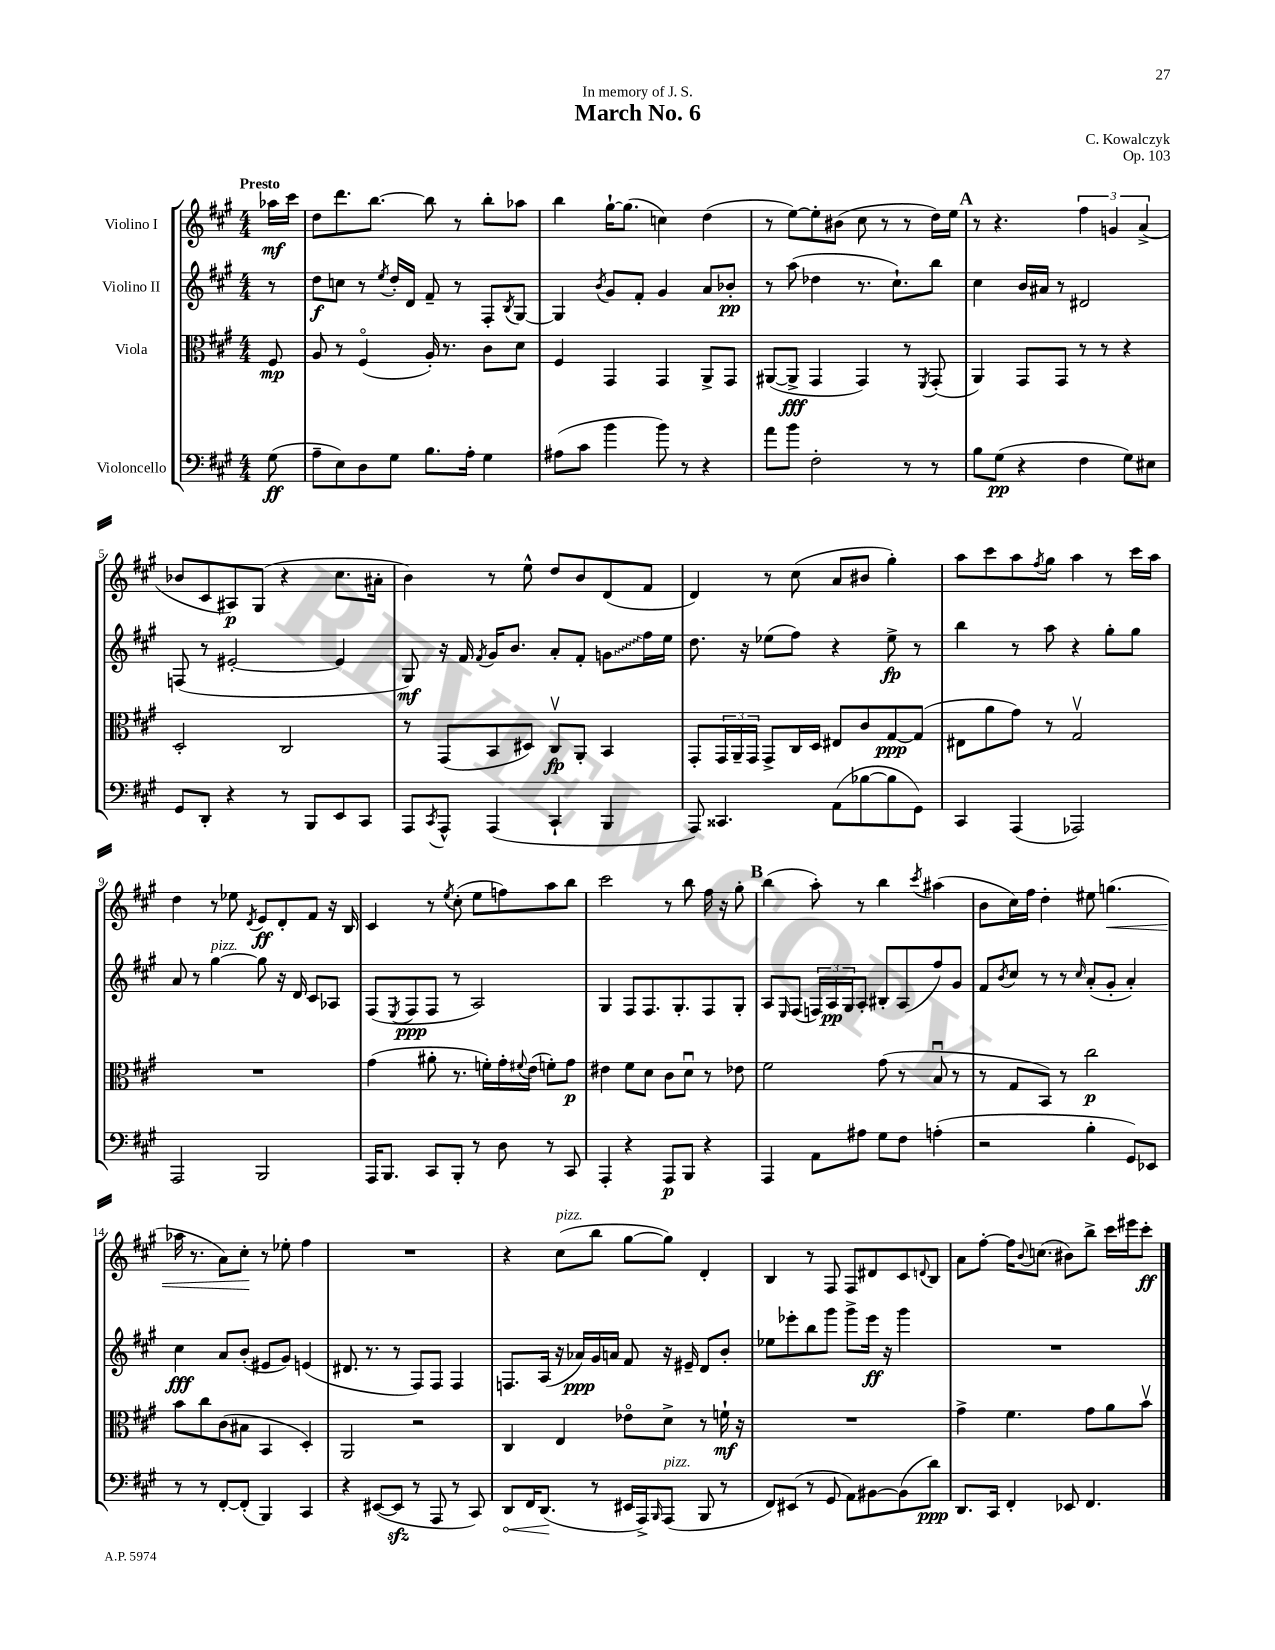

**kern	**kern	**kern	**kern
*staff4	*staff3	*staff2	*staff1
*clefF4	*clefC3	*clefG2	*clefG2
*k[f#c#g#]	*k[f#c#g#]	*k[f#c#g#]	*k[f#c#g#]
*M4/4	*M4/4	*M4/4	*M4/4
(8G#	8F#	8r	16aa-
.	.	.	16ccc#
=	=	=	=
8A~	8A	8dd	8dd
8E)	8r	8cc	8.ddd
8D	(4F#o	8r	.
.	.	.	[8.bb
.	.	8qee	.
8G#	.	16dd'	.
.	.	16d	.
8.B	16A')	8f#~	8bb]
.	8.r	.	.
.	.	8r	8r
16A'	.	.	.
4G#	8c#	8F#'	8bb'
.	.	8qB	.
.	8d	[8G#	8aa-
=	=	=	=
(8A#	4F#	4G#]	4bb
8c#	.	.	.
.	.	8qb	.
4b	4GG#	8g#	[16gg#`
.	.	.	(8.gg#]
.	.	8f#'	.
8b)	4GG#	4g#	4cc)
8r	.	.	.
4r	8AA^	8a	(4dd
.	8GG#	8b-'	.
=	=	=	=
8a	([8AA#	8r	8r
8b	8AA#^]	(8aa	[8ee)
2F#'	4GG#	4dd-	8ee']
.	.	.	(8b#
.	4GG#)	8.r	8cc#
.	.	.	8r
.	.	8.cc#`)	.
8r	8r	.	8r
.	8qFF#	.	.
8r	(8GG#'	8bb	16dd)
.	.	.	16ee
=	=	=	=
8B	4AA)	4cc#	8r
(8G#	.	.	4.r
4r	8GG#	16b	.
.	.	16a#	.
.	8GG#	8r	.
4F#	8r	2d#	6ff#
.	8r	.	.
.	.	.	6g
8G#)	4r	.	.
.	.	.	(6a^
8E#	.	.	.
=	=	=	=
8GG#	2D'	(8F	8b-
8DD'	.	8r	8c#
4r	.	[2e#'	8A#)
.	.	.	(8G#
8r	2C#	.	4r
8BBB	.	.	.
8EE	.	4e#]	8.cc#
8CC#	.	.	.
.	.	.	16a#'
=	=	=	=
8AAA	8r	8G#)	4b)
8qCC#	.	.	.
8AAA^^	(8GG#	16r	.
.	.	16f#	.
.	.	8qf#	.
(4AAA	8BB	16g#	8r
.	.	8.b	.
.	8D#)	.	8ee^^
4CC#`	8C#v	8a'	8dd
.	8AA'	8f#'	8b
4BBB	4BB	8g	(8d
.	.	16ff#	8f#
.	.	16ee	.
=	=	=	=
8AAA)	8GG#'	8.dd	4d)
4.CC##	24GG#	.	.
.	24AA~	.	.
.	.	16r	.
.	24GG#	.	.
.	8GG#^	(8ee-	8r
.	16C#	8ff#)	(8cc#
.	16D	.	.
(8AA	8E#	4r	8a
[8B-	8c#	.	8b#
8B-]	[8G#	8ee-^	4gg#')
8GG#)	(8G#]	8r	.
=	=	=	=
4CC#	8E#	4bb	8aa
.	8a	.	8ccc#
(4AAA	8g#)	8r	8aa
.	.	.	8qff#
.	8r	8aa	8gg#
2AAA-)	2G#v	4r	4aa
.	.	8gg#'	8r
.	.	8gg#	16ccc#
.	.	.	16aa
=	=	=	=
2AAA	1r	8a	4dd
.	.	8r	.
.	.	[4gg#	8r
.	.	.	8ee-
.	.	.	8qd
2BBB	.	8gg#]	8e
.	.	16r	8d'
.	.	16d	.
.	.	8c#	8f#
.	.	8A-	16r
.	.	.	16B
=	=	=	=
16AAA	(4g#	(8F#	4c#
8.BBB	.	.	.
.	.	8qE	.
.	.	8F#	.
8CC#	8a#'	8F#	8r
.	.	.	8qee
8BBB'	8.r	8r	(8cc#'
8r	.	2A)	8ee
.	16f')	.	.
8D	16g#'	.	8ff)
.	8qqf#	.	.
.	(16e	.	.
8r	8f')	.	8aa
8CC#	8g#	.	8bb
=	=	=	=
4AAA'	4e#	4G#	2ccc#
4r	8f#	8F#	.
.	8d	8.F#	.
8AAA	8c#	.	8r
.	.	8.G#'	.
8BBB	8du	.	8bb
4r	8r	8F#	16ff#
.	.	.	16r
.	8e-	8G#'	8gg#'
=	=	=	=
4AAA	2f#	8A	(4bb
.	.	16qqE	.
.	.	(8F#	.
8AA	.	24F)	8aa')
.	.	24A	.
.	.	24G#	.
8A#	.	8A'	8r
8G#	(8g#	8B#'	4bb
8F#	8r	(8A	.
.	.	.	8qccc#
(4A'	8Bu	8ff#)	(4aa#
.	8r	8g#	.
=	=	=	=
2r	8r	8f#	8b
.	.	8qb	.
.	8G#	8cc#	16cc#)
.	.	.	16ff#
.	8BB)	8r	4dd'
.	8r	8r	.
.	.	16qqcc#	.
4B'	2cc#	(8a'	8ee#
.	.	8g#'	(4.gg
8GG#)	.	4a')	.
8EE-	.	.	.
=	=	=	=
8r	8b	4cc#	16aa-
.	.	.	8.r
8r	8cc#	.	.
[8FF#'	(8c#	8a	8a)
(8FF#']	8B#	(8b'	8cc#'
4BBB)	4BB	8e#	8r
.	.	8g#)	8ee-'
4CC#	4D')	(4e	4ff#
=	=	=	=
4r	2AA	8.d#	1r
.	.	8.r	.
([8EE#	.	.	.
8EE#]	.	8r	.
8r	2r	8F#)	.
8AAA	.	8F#	.
8r	.	4F#	.
8CC#)	.	.	.
=	=	=	=
8DD	4C#	8.F	4r
16FF#	.	.	.
(8.DD	.	(16A	.
.	4E	16r	(8cc#
.	.	16a-)	.
8r	.	16g#	8bb
.	.	16a	.
16EE#	8e-o	8f#	[8gg#
16AAA^)	.	.	.
16qqBBB	.	.	.
(8AAA	8d^	16r	8gg#])
.	.	16e#~	.
8BBB	8r	8d	4d'
8r	16f`	8b'	.
.	16r	.	.
=	=	=	=
8FF#)	1r	8ee-	4B
(8EE#	.	8eee-'	.
8r	.	8bb	8r
8GG#	.	8ggg#	8F#
8AA)	.	8ggg#^	8F#
[8BB#	.	16eee-	8d#
.	.	16r	.
(8BB#]	.	4ggg#	8c#
.	.	.	8qqd
8d)	.	.	8B
=	=	=	=
8.DD	4g#^	1r	8a
.	.	.	[8ff#'
16CC#	.	.	.
4FF#'	4.f#	.	16ff#]
.	.	.	8qqb
.	.	.	(8.cc
8EE-	.	.	8b#)
4.FF#	8g#	.	8bb^
.	8a	.	16ccc#
.	.	.	16eee#
.	8bv	.	8ccc#'
==	==	==	==
*-	*-	*-	*-
